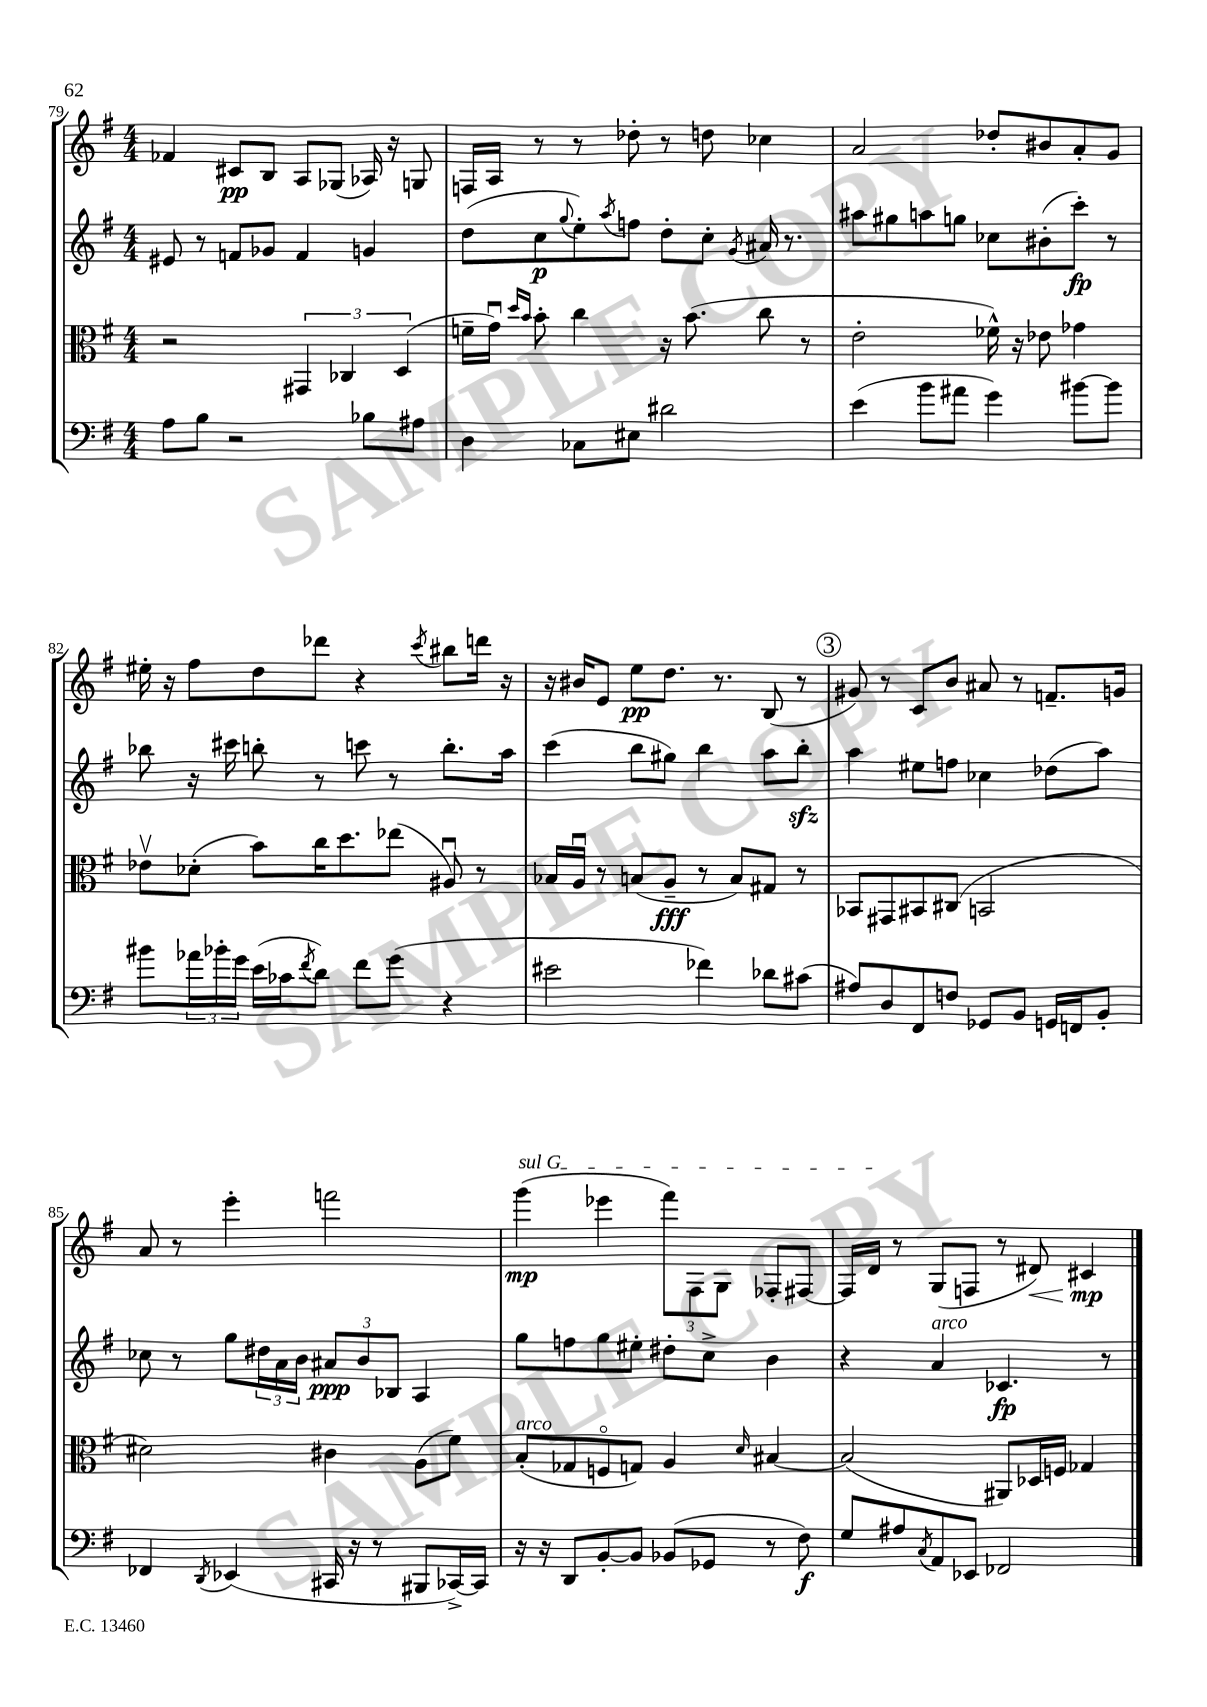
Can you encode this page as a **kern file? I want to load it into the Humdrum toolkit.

**kern	**kern	**kern	**kern
*staff4	*staff3	*staff2	*staff1
*clefF4	*clefC3	*clefG2	*clefG2
*k[f#]	*k[f#]	*k[f#]	*k[f#]
*M4/4	*M4/4	*M4/4	*M4/4
8A\L	2r	8e#/	4f-/
8B\J	.	8r	.
2r	.	8f/L	8c#/L
.	.	8g-/J	8B/J
.	6GG#/	4f/	8A/L
.	.	.	(8G-/J
.	6C-/	.	.
8B-\L	.	4g/	16A-/)
.	.	.	16r
.	(6D/	.	.
8A#\J	.	.	8G/
=	=	=	=
4D\	16f~\LL	(8dd\L	16F/LL
.	16gu\JJ)	.	16A/JJ
.	16qqdd/LL	.	.
.	16qqb/JJ	.	.
.	8b'\	8cc\	8r
.	.	8qqgg/	.
8C-\L	4cc\	8ee'\)	8r
.	.	8qaa/	.
8E#\J	.	8ff\J	8dd-'\
2d#\	16r	8dd'\L	8r
.	(8.b\	.	.
.	.	8cc'\J	8dd\
.	.	8qg/	.
.	8cc\	16a#/	4cc-\
.	.	8.r	.
.	8r	.	.
=	=	=	=
(4e\	2e'\	8aa#\L	2a/
.	.	8gg#\	.
8b\L	.	8aa\	.
8a#\J	.	8gg\J	.
4g\)	16f-^^\)	8cc-\L	8dd-'/L
.	16r	.	.
.	8e-\	(8b#'\	8b#/
[8b#\L	4g-\	8ccc'\J)	8a'/
8b#\]J	.	8r	8g/J
=	=	=	=
8b#\L	8e-v\L	8bb-\	16ee#'\
.	.	.	16r
24a-\L	(8d-'\J	16r	8ff#\L
24b-'\	.	.	.
.	.	16ccc#\	.
24g\JJ	.	.	.
(16e\LL	8b\L)	8bb'\	8dd\
16c-\J	.	.	.
8qf#/	.	.	.
8d\J)	16cc\K	8r	8ddd-\J
.	8.dd\	.	.
8f#\L	.	8ccc\	4r
(8g\J	(8ee-\J	8r	.
.	.	.	8qccc/
4r	8A#u/)	8.bb'\L	8bb#\L
.	8r	.	16ddd\Jk
.	.	16aa\Jk	16r
=	=	=	=
2e#\	16B-/LL	(4ccc\	16r
.	16Au/JJ	.	16b#/LK
.	8r	.	8e/J
.	(8B/L	8bb\L	8ee\L
.	8A~/J	8gg#\J)	8.dd\J
4f-\)	8r	4bb\	.
.	.	.	8.r
.	8B/L)	.	.
8d-\L	8G#/J	8aa\L	(8B/
(8c#\J	8r	8bb'\J	8r
=	=	=	=
8A#/L)	8BB-/L	4aa\	8g#/)
8D/	8GG#/	.	8r
8FF#/	8BB#/	8ee#\L	8c/L
8F/J	(8C#/J	8ff\J	8b/J
8GG-/L	2BB/	4cc-\	8a#/
8BB/J	.	.	8r
16GG/LL	.	(8dd-\L	8.f~/L
16FF/J	.	.	.
8BB'/J	.	8aa\J)	.
.	.	.	16g/Jk
=	=	=	=
4FF-/	2d#\)	8cc-\	8a/
.	.	8r	8r
8qDD/	.	.	.
(4EE-/	.	8gg\L	4eee'\
.	.	24dd#\L	.
.	.	24a\	.
.	.	24b\JJ	.
16CC#/	4c#\	12a#/L	2fff\
16r	.	.	.
.	.	12b/	.
8r	.	.	.
.	.	12B-/J	.
8BBB#/L	(8A\L	4A/	.
[16CC-^/L)	8f#\J)	.	.
16CC-/]JJ	.	.	.
=	=	=	=
16r	(8B'/L	8gg\L	(4ggg\
16r	.	.	.
8DD/L	8G-/	8ff\	.
[8BB'/	8Fo/	8gg\	4eee-\
8BB/]J	8G/J)	8ee#'\J	.
(8BB-/L	4A/	8dd#'\L	12fff#\L)
.	.	.	12F#\
8GG-/J	.	8cc^\J	.
.	.	.	12G\J
.	16qqd/	.	.
8r	[4B#/	4b\	8F-'/L
8F#\)	.	.	[8F#/J
=	=	=	=
8G/L	(2B#/]	4r	16F#/]LL
.	.	.	16d/JJ
8A#/	.	.	8r
8qC/	.	.	.
8AA/	.	4a/	(8G/L
8EE-/J	.	.	8F/J
2FF-/	8AA#/L)	4.c-/	8r
.	16D-/L	.	8d#/)
.	16F/JJ	.	.
.	4G-/	.	4c#/
.	.	8r	.
==	==	==	==
*-	*-	*-	*-
